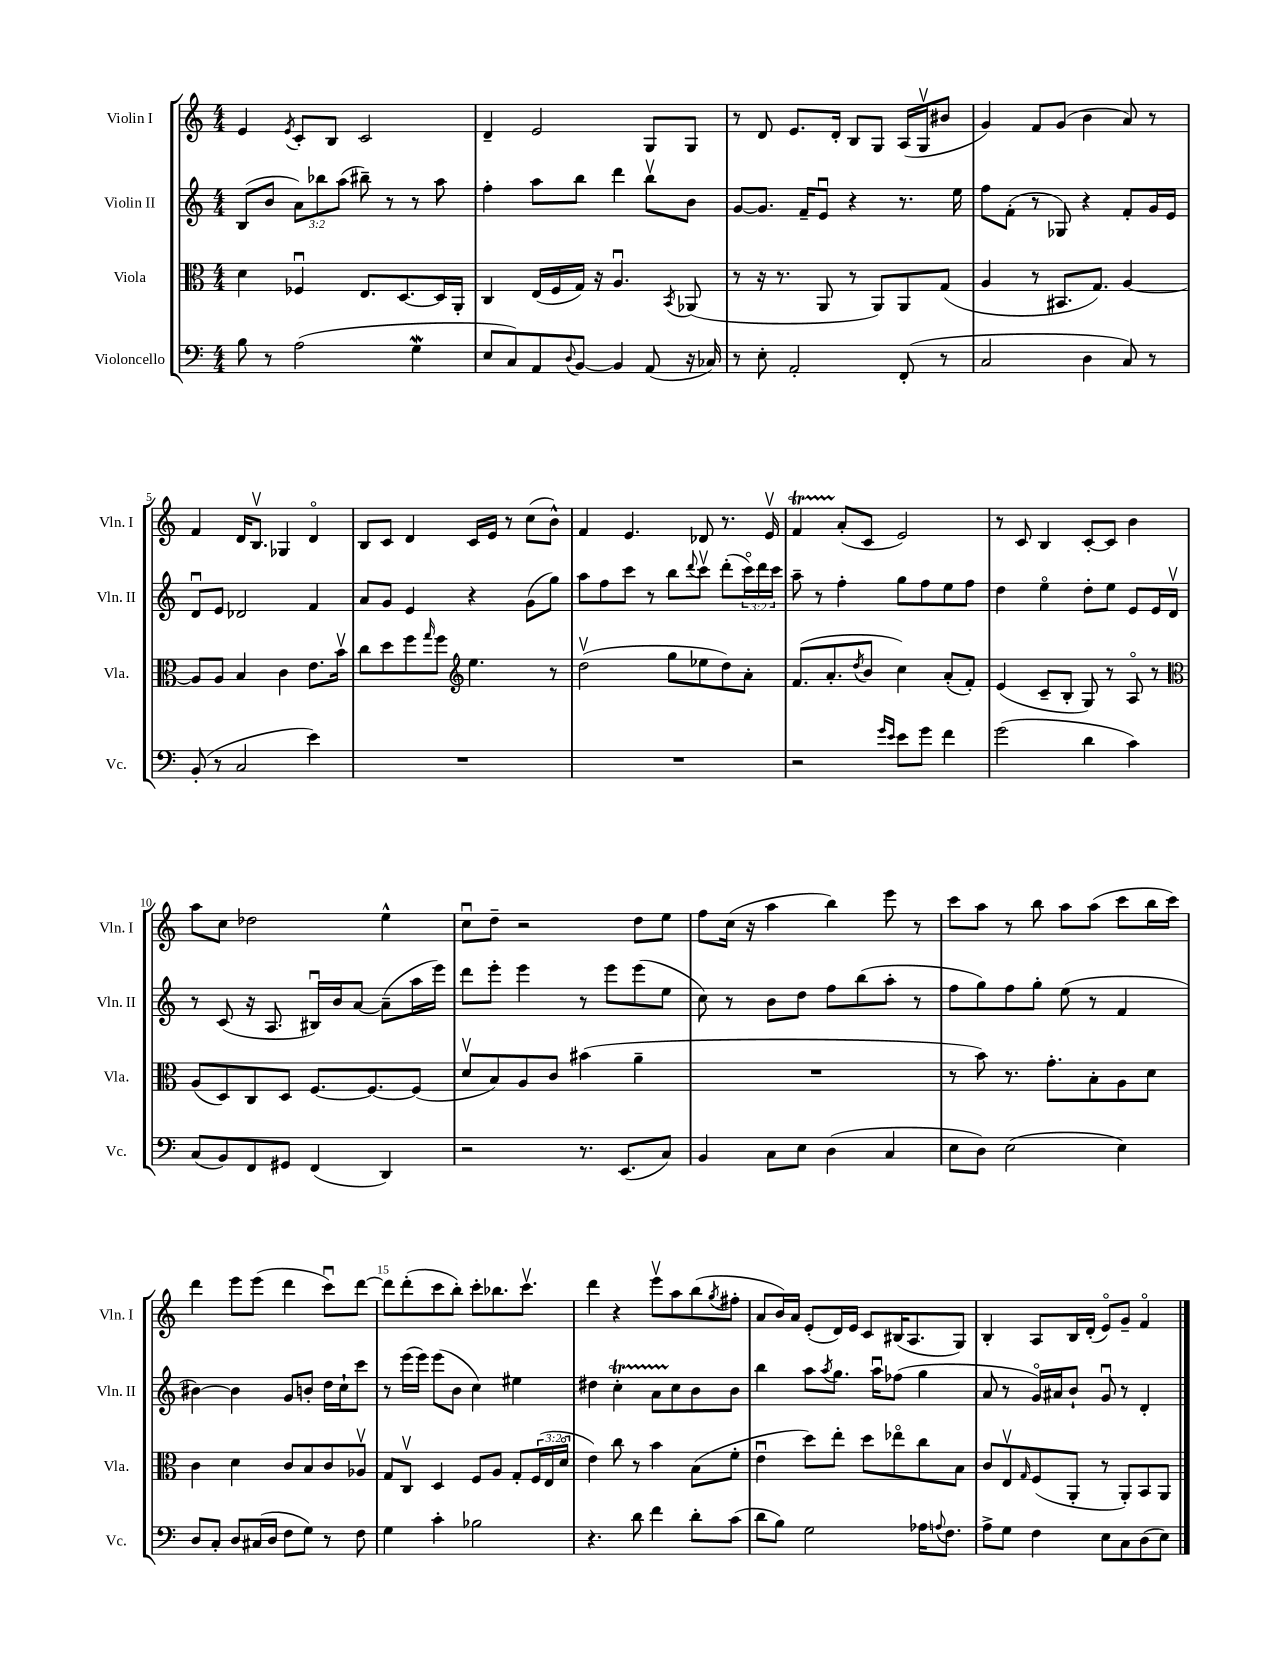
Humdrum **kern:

**kern	**kern	**kern	**kern
*staff4	*staff3	*staff2	*staff1
*clefF4	*clefC3	*clefG2	*clefG2
*k[]	*k[]	*k[]	*k[]
*M4/4	*M4/4	*M4/4	*M4/4
8B	4d	(8B	4e
8r	.	8b	.
.	.	.	8qe
(2A	4F-u	12a)	8c'
.	.	12bb-	.
.	.	.	8B
.	.	(12aa	.
.	8.E	8bb#~)	2c
.	.	8r	.
.	[8.D	.	.
4G	.	8r	.
.	16D]	8aa	.
.	16AA'	.	.
=	=	=	=
8E	4C	4ff'	4d~
8C)	.	.	.
8AA	(16E	8aa	2e
.	16F	.	.
8qqD	.	.	.
[8BB	16G)	8bb	.
.	16r	.	.
4BB]	4.Au	4ddd	.
(8AA	.	8bbv	8G
.	8qBB	.	.
16r	(8AA-	8b	8G
16C-)	.	.	.
=	=	=	=
8r	8r	[8g	8r
8E'	16r	8.g]	8d
.	8.r	.	.
2AA'	.	.	8.e
.	.	16f~	.
.	8AA	8eu	.
.	.	.	16d'
.	8r	4r	8B
.	8AA)	.	8G
(8FF'	8AA	8.r	(16A
.	.	.	16Gv
8r	(8G	.	8b#
.	.	16ee	.
=	=	=	=
2C	4A	8ff	4g)
.	.	(8f'	.
.	8r	8r	8f
.	8.BB#	8G-)	(8g
4D	.	4r	4b
.	8.G)	.	.
8C)	[4A	8f'	8a)
8r	.	16g	8r
.	.	16e	.
=	=	=	=
(8BB'	8A]	8du	4f
8r	8A	8e	.
2C	4B	2d-	16d
.	.	.	8.Bv
.	4c	.	4G-
4e)	8.e	4f	4do
.	16bv	.	.
=	=	=	=
1r	8cc	8a	8B
.	8dd	8g	8c
.	8ff	4e	4d
.	16qqgg	.	.
.	8ff	.	.
*	*clefG2	*	*
.	4.ee	4r	16c
.	.	.	16e
.	.	.	8r
.	.	(8g	(8cc
.	8r	8gg)	8b^^)
=	=	=	=
1r	(2ddv	8aa	4f
.	.	8ff	.
.	.	8ccc	4.e
.	.	8r	.
.	8gg	8bb	.
.	.	8qqddd	.
.	8ee-	8cccv	8d-
.	8dd)	(8ddd'	8.r
.	8a'	24ccco)	.
.	.	24ddd	.
.	.	.	16ev
.	.	24ccc	.
=	=	=	=
2r	(8.f	8aa~	4f
.	.	8r	.
.	8.a'	.	.
.	.	4ff'	(8a'
.	8qdd	.	.
.	8b	.	8c
16qqg	.	.	.
16qqe	.	.	.
8e	4cc)	8gg	2e)
8g	.	8ff	.
4f	(8a'	8ee	.
.	8f')	8ff	.
=	=	=	=
(2g	(4e	4dd	8r
.	.	.	8c
.	8c~	4eeo	4B
.	8B'	.	.
4d	8G)	8dd'	[8c'
.	8r	8ee	8c]
4c)	8Ao	8e	4b
.	8r	16e	.
.	.	16dv	.
=	=	=	=
*	*clefC3	*	*
(8C	(8A	8r	8aa
8BB)	8D)	(8c	8cc
8FF	8C	16r	2dd-
.	.	8.A	.
8GG#	8D	.	.
(4FF	[8.F	16B#u)	.
.	.	16b	.
.	.	[8a	.
.	8.F_	.	.
4DD)	.	(8a~]	4ee^^
.	(8F]	16aa	.
.	.	16eee)	.
=	=	=	=
2r	8dv	8ddd	8ccu
.	8B)	8eee'	8dd~
.	8A	4eee	2r
.	8c	.	.
8.r	(4b#	8r	.
.	.	8eee	.
(8.EE	.	.	.
.	4a~	(8eee	8dd
8C)	.	8ee	8ee
=	=	=	=
4BB	1r	8cc)	8ff
.	.	8r	(16cc
.	.	.	16r
8C	.	8b	4aa
8E	.	8dd	.
(4D	.	8ff	4bb)
.	.	(8bb	.
4C	.	8aa'	8eee
.	.	8r	8r
=	=	=	=
8E	8r	8ff	8ccc
8D)	8b)	8gg)	8aa
(2E	8.r	8ff	8r
.	.	8gg'	8bb
.	8.g'	.	.
.	.	(8ee	8aa
.	8B'	8r	(8aa
4E)	8A	4f	8ccc
.	8d	.	16bb
.	.	.	16ccc)
=	=	=	=
8D	4c	[4b#)	4ddd
8C'	.	.	.
8D	4d	4b#]	8eee
(16C#	.	.	(8eee
16D	.	.	.
8F	8c	8g	4ddd
8G)	8B	8b'	.
8r	8c	16dd	8cccu)
.	.	16cc`	.
8F	8A-v	8ccc	[8ddd
=	=	=	=
4G	8G	8r	8ddd]
.	8Cv	(16eee	(8ddd'
.	.	16eee)	.
4c'	4D	(8eee	8ccc
.	.	8b	8bb')
2B-	8F	4cc)	8ccc'
.	8A	.	8.bb-
.	8G'	4ee#	.
.	.	.	8.cccv
.	(24F	.	.
.	24E	.	.
.	24do	.	.
=	=	=	=
4.r	4e)	4dd#	4ddd
.	8cc	4cc'	4r
8d	8r	.	.
4f	4b	8a	8eeev
.	.	8cc	8aa
8d'	(8B	8b	(8bb
.	.	.	8qgg
(8c	8f'	8b	8ff#'
=	=	=	=
8d	4eu	4bb	8a
8B)	.	.	16b)
.	.	.	16a
2G	8dd)	8aa	(8e'
.	.	8qaa	.
.	8ee'	8.gg	16d)
.	.	.	16e
.	8dd	.	8c
.	.	16aau	.
.	8ee-o	(8ff-	(16B#
.	.	.	8.A
16A-	8cc	4gg	.
8qqA	.	.	.
8.F	.	.	.
.	8B	.	8G)
=	=	=	=
8A^	8c	8a	4B'
8G	8Ev	8r	.
.	16qqG	.	.
4F	(8F	16go)	8A
.	.	16a#	.
.	8AA'	8b`	16B
.	.	.	(16d'
8E	8r	8gu	8eo)
8C	8AA')	8r	8g~
(8D	8BB	4d'	4fo
8E)	8AA	.	.
==	==	==	==
*-	*-	*-	*-
